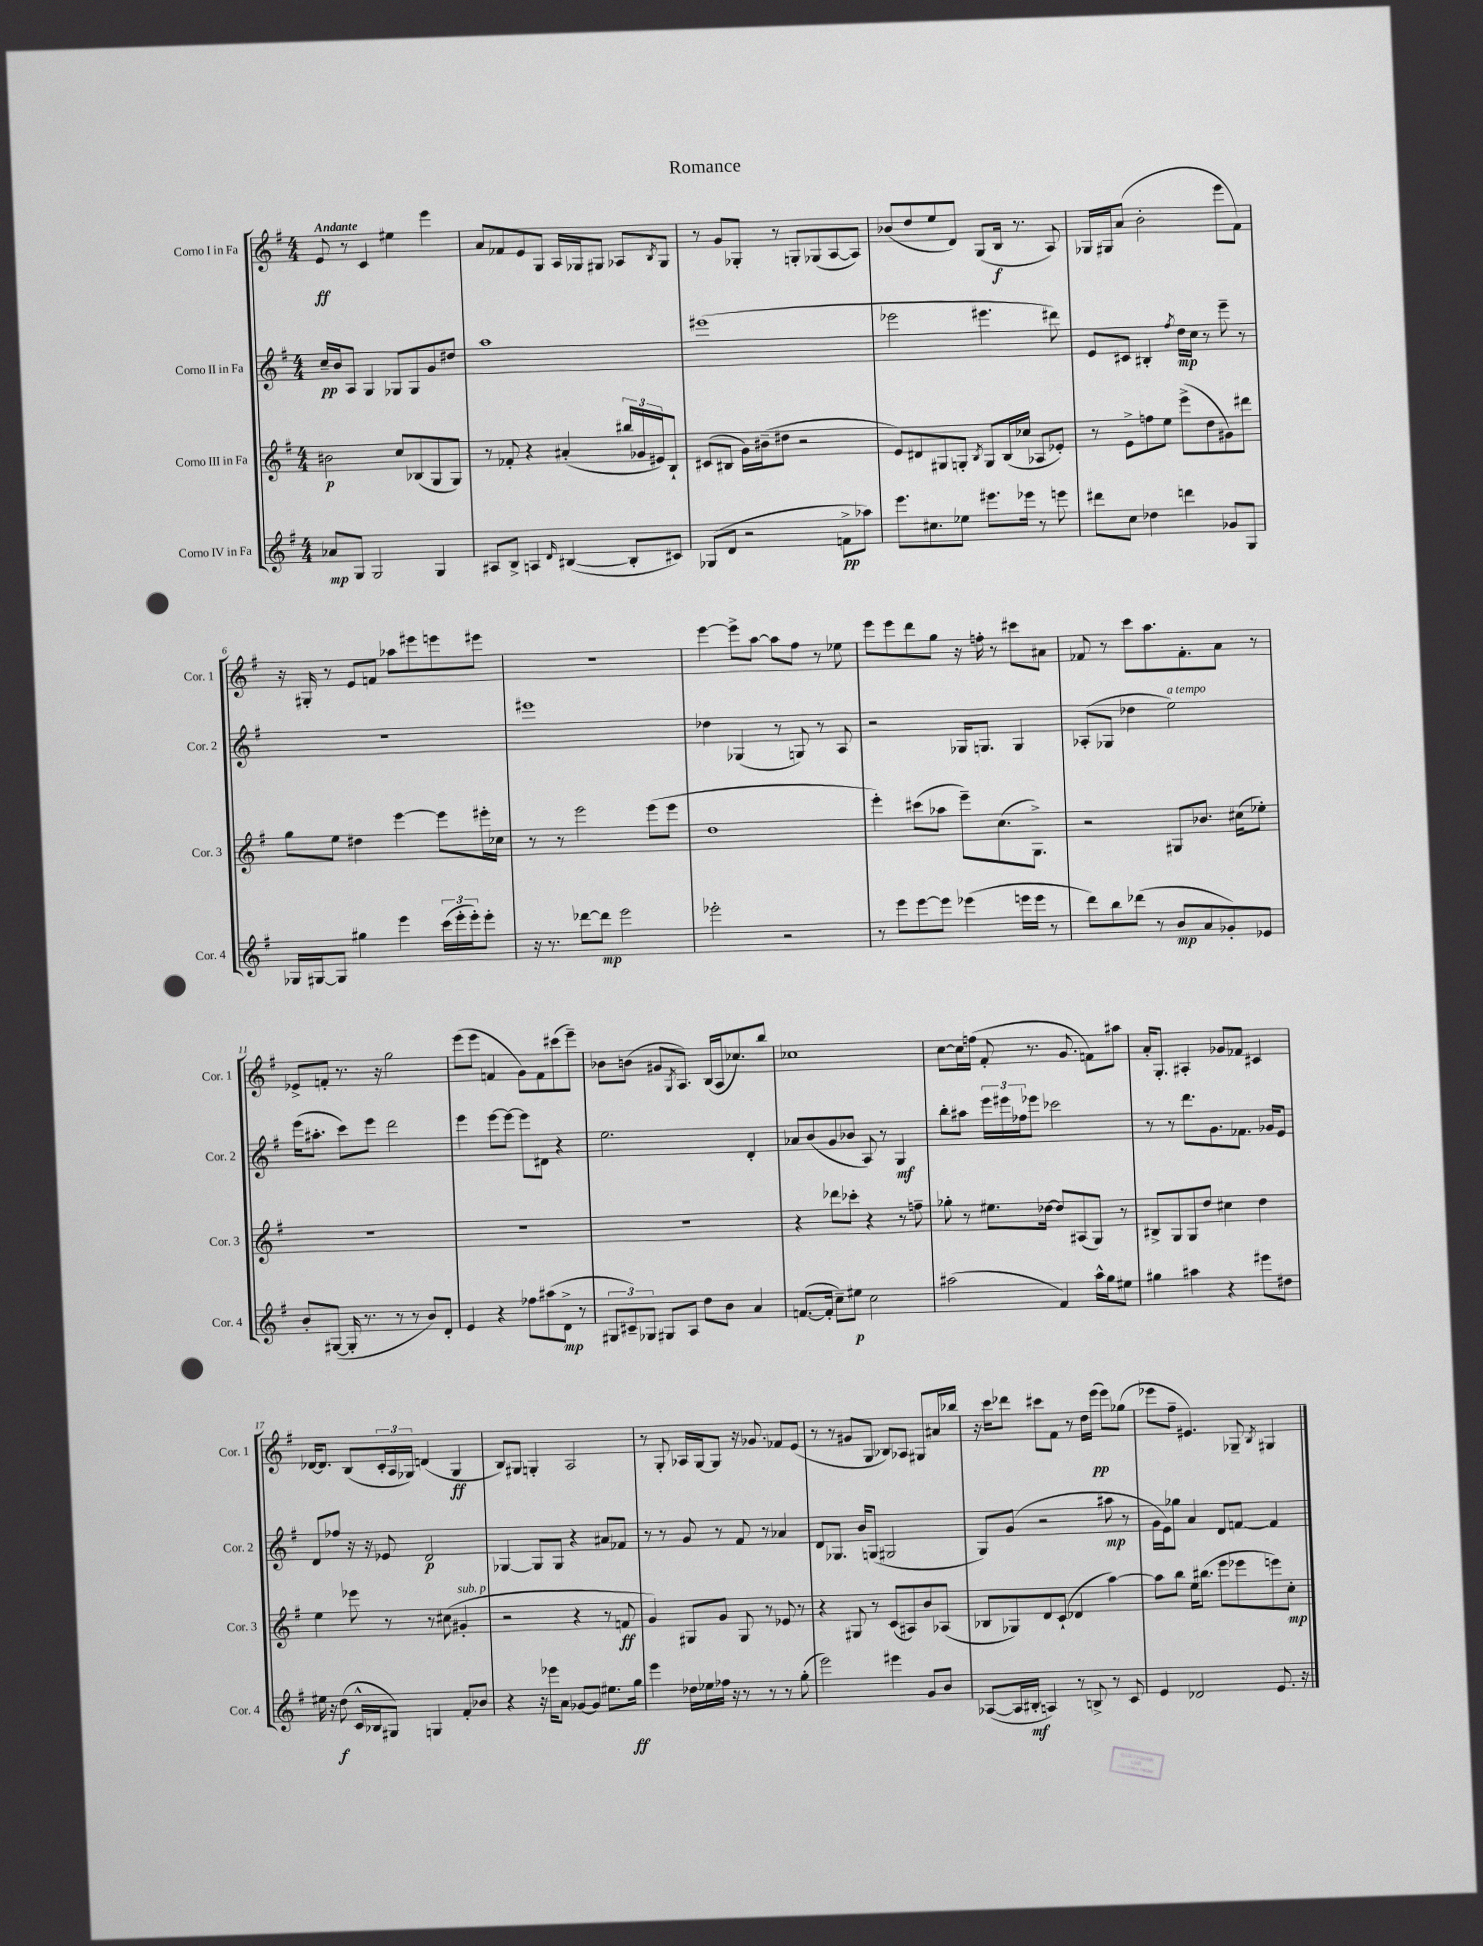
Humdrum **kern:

**kern	**kern	**kern	**kern
*staff4	*staff3	*staff2	*staff1
*clefG2	*clefG2	*clefG2	*clefG2
*k[f#]	*k[f#]	*k[f#]	*k[f#]
*M4/4	*M4/4	*M4/4	*M4/4
8a-	2b#	16cc~	8e
.	.	16b	.
8G	.	8A	8r
2G	.	4G	4c
.	8cc	8G-	4ee#
.	(8B-	8G-	.
4G	8G	8g	4eee
.	8G)	8dd#	.
=	=	=	=
8A#	8r	1aa	8a
8B^	8f-'	.	8f-
4A	4r	.	8e
.	.	.	8G
16qqd	.	.	.
([4B#	(4a#'	.	16A
.	.	.	16G-
.	.	.	8G#
8B#']	24bb#	.	8A-
.	24g-	.	.
.	24e#)	.	.
.	.	.	8qB
8c#)	8B`	.	8G#
=	=	=	=
(8G-	(8c#	(1eee#	8r
8d	8B#	.	8g
2r	16g)	.	8G-'
.	(16b#~	.	.
.	8dd#	.	8r
.	2r	.	8G'
.	.	.	(8G-
8f^	.	.	[8A
8aa-)	.	.	8A])
=	=	=	=
8.eee	8e)	2eee-	(8b-
.	8d#	.	8dd
8.cc#	.	.	.
.	8G#	.	8ee
8ee-	8G'	.	8d)
.	8qB	.	.
8.eee#	8G	4.eee#	(8G
.	(16B	.	16B
16eee-	16cc-	.	8.r
8r	8A-	.	.
8eee	8e-')	8ddd#)	8A)
=	=	=	=
8ddd#	8r	8e	16G-
.	.	.	16G#
8cc	8e^	8c#	(8a
4dd-	8ff	4B#'	2b'
.	8ee	.	.
.	.	8qff#	.
4ddd	(8eee^	16dd	.
.	.	16cc	.
.	8dd	8r	.
8g-	8g#)	8eee~	8eee
8G	8ddd#	8r	8f#)
=	=	=	=
16G-	8gg	1r	16r
[16G#	.	.	16G#'
8G#]	8ee	.	8r
4gg#	4dd#	.	8e
.	.	.	8f
4eee	[4eee	.	8aa-
.	.	.	8eee#
(24ccc	8eee]	.	8eee
24eee'	.	.	.
24eee')	.	.	.
8eee'	16eee#'	.	8eee#
.	16cc-	.	.
=	=	=	=
16r	8r	1eee#	1r
8.r	.	.	.
.	8r	.	.
[8ddd-	2eee	.	.
8ddd-]	.	.	.
2eee	.	.	.
.	(8eee	.	.
.	8eee	.	.
=	=	=	=
2eee-'	1dd	4dd-	[4eee
.	.	(4G-	8eee^]
.	.	.	[8aa
2r	.	8r	8aa]
.	.	8G)	8ff#
.	.	8r	8r
.	.	8A	8ee-
=	=	=	=
8r	4eee')	2r	8eee
8eee	.	.	8eee
[8eee	(8ccc#	.	8ddd
8eee]	8aa-	.	8gg
(4eee-	8eee~)	16G-	16r
.	.	8.G	16ff'
.	(8.cc	.	8r
16eee	.	4G	8ccc#
16eee	8.G^)	.	.
8r	.	.	8a#
=	=	=	=
8ddd)	2r	(8A-'	8f-
8bb	.	8G-	8r
(8ddd-	.	4dd-	8ccc
8r	.	.	8.aa
8b	8G#	2ee)	.
.	.	.	8.f-'
8a	8.b-	.	.
8g-')	.	.	8a
.	(16cc#	.	.
8e-	8ee-')	.	8r
=	=	=	=
8b'	1r	(16eee	8e-^
.	.	8.aa#'	.
([8G#	.	.	8f'
16G#']	.	8ccc)	8.r
8.r	.	.	.
.	.	8eee	.
.	.	.	16r
8r	.	2ddd	2gg
8r	.	.	.
8b)	.	.	.
8d'	.	.	.
=	=	=	=
4e	1r	4eee	(8eee
.	.	.	8eee
4r	.	[8eee	4f
.	.	8eee_	.
8ff-	.	8eee]	8g)
(8aa#	.	8d#	8f
8d^	.	4r	(8ccc#
8r	.	.	8eee~)
=	=	=	=
12G#	1r	2.ee	8b-
12c#~)	.	.	.
.	.	.	(8b
12G-	.	.	.
8G#	.	.	8g#
.	.	.	8qG
8A	.	.	8.A)
8dd	.	.	.
.	.	.	(16B
8b	.	.	16A
.	.	.	8.cc-)
4a	.	4d'	.
.	.	.	8bb
=	=	=	=
([8.f	4r	8a-	1cc-
.	.	(8b	.
16f']	.	.	.
8cc~)	8ddd-	8g	.
8ee#	8ccc-'	8b-	.
2cc	4r	8A)	.
.	.	8r	.
.	8r	4G	.
.	8ff~	.	.
=	=	=	=
(2aa#	8gg-'	8bb'	[8cc
.	8r	8aa#	16cc]
.	.	.	(16ff
.	8.ee#	24eee	8f#'
.	.	24eee#	.
.	.	24ff-	.
.	.	8eee-	8.r
.	[16dd-	.	.
4f#)	8dd-]	2ccc-	.
.	.	.	8.g
.	(8A#	.	.
16aa#^^	8G)	.	8f)
16gg	.	.	.
8ee#	8r	.	8aa#
=	=	=	=
4gg#	8B#^	8r	16a'
.	.	.	8.G'
.	8G	8r	.
4aa#	8G	8.ddd	4A#'
.	8dd	.	.
.	.	8.g	.
4r	4cc#	.	8g-
.	.	8.f-	8f-
8eee#	4dd	.	4c#
.	.	16g-	.
8dd#	.	8e	.
=	=	=	=
16ee#	4ee	8d	[16d-
16r	.	.	8.d-]
(8dd	.	8ff-	.
16c^^	8eee-	16r	(8B
16B-	.	16r	.
8G#)	8r	8e-	24c'
.	.	.	24A
.	.	.	24G-)
4G	8r	2d	(4d
.	(8cc#	.	.
8f#'	4g#'	.	4G-
8b-	.	.	.
=	=	=	=
4r	2r	[4G-	8B)
.	.	.	8G#
16r	.	8G-]	4G'
16eee-	.	.	.
8a	.	8G-	.
[8g-	4r	4r	2A
8g-]	.	.	.
8.ee#	8r	8a#	.
.	8f	8f-	.
16gg	.	.	.
=	=	=	=
4eee	4g)	8r	8r
.	.	8r	8G'
16dd-	8G#	8g	16A-
16ee-	.	.	[16G
16ff-	8g	8r	8G]
16r	.	.	.
8r	8G#	8f#	16r
.	.	.	8.g-
8r	8r	8r	.
8r	8e-	4a-	8f-
(8gg'	8r	.	(8e
=	=	=	=
2eee)	4r	8d	8r
.	.	8.G-	8r
.	8G#	.	8g#
.	.	16b	.
.	8r	(8G	8G
4eee#	(8c	2G#	8B-)
.	8A#)	.	8A-
8g	8b	.	8G#
8b	(8A-	.	16a#
.	.	.	16bb-
=	=	=	=
([8A-	8B-	8G)	16r
.	.	.	16ccc
16A-]	8G-)	(8g	8ddd-
16B#'	.	.	.
4A)	8d	2r	8ccc#
.	(8c`	.	8f#
8r	4d-	.	8r
8B^	.	.	16dd
.	.	.	(16eee
8r	[4aa)	8aa#	8eee)
8c	.	8r	(8gg-
=	=	=	=
4e	8aa]	16g	8eee-
.	.	16e)	.
.	8bb	8gg-	8ff#~
2d-	16ee	4a	4.e#)
.	(8.bb#	.	.
.	8eee	8d	.
.	8eee-	[8f	8G-~
.	.	.	8qB
8.e	8eee)	4f]	4G#
.	8cc'	.	.
16r	.	.	.
==	==	==	==
*-	*-	*-	*-
